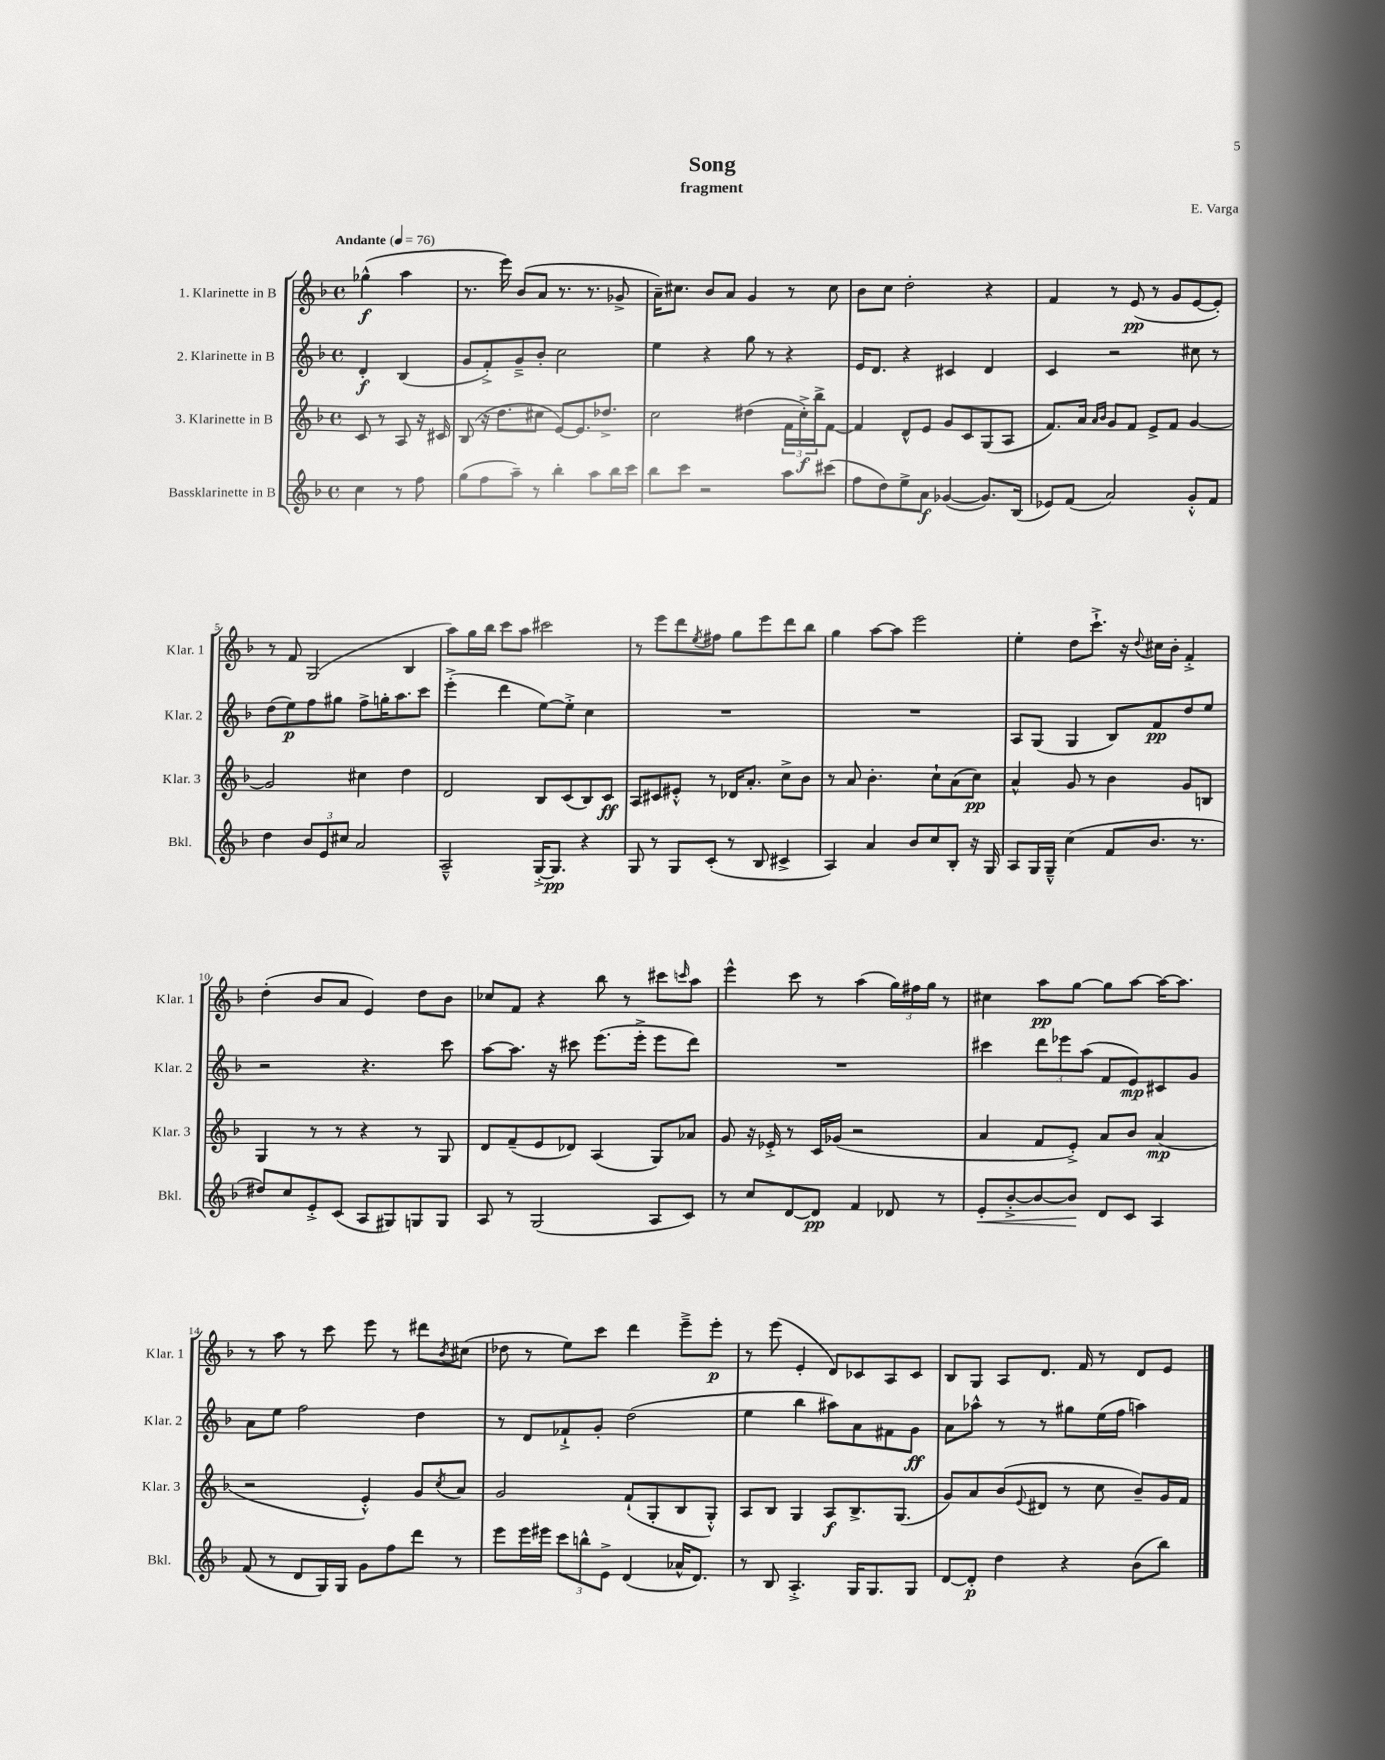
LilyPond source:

\header { title = "Song" composer = "E. Varga" subtitle = "fragment" }
<<
\new StaffGroup <<
\new Staff = "s0" \with { instrumentName = "1. Klarinette in B" shortInstrumentName = "Klar. 1" } {
    \clef treble \key f \major \defaultTimeSignature \time 4/4 \partial 2 \tempo "Andante" 4 = 76
    ges''4-^\f( a''4 |
    r8. e'''16) bes'8( a'8 r8. r8. ges'8-> |
    a'16--) cis''8. bes'8 a'8 g'4 r8 cis''8 |
    bes'8 c''8 d''2-. r4 |
    f'4 r8 e'8\pp( r8 g'8 e'8~ e'8-.) |
    r8 f'8 g2( bes4 |
    a''8) g''16 bes''16 c'''8 a''8 cis'''2 |
    r8 e'''8 d'''8 \acciaccatura { e''8 } fis''8 g''8 e'''8 d'''8 bes''8 |
    g''4 a''8~ a''8 e'''2 |
    e''4-. d''8 c'''8.-!-> r16 \appoggiatura { d''8 } cis''16 bes'16-. f'4-.-> |
    d''4-.( bes'8 a'8 e'4) d''8 bes'8 |
    ces''8 f'8 r4 bes''8 r8 cis'''8 \grace { c'''16 } a''8 |
    e'''4-^ c'''8 r8 a''4( \tuplet 3/2 { g''16) fis''16 g''16 } r8 |
    cis''4 a''8\pp g''8~ g''8 a''8~ a''16~ a''8. |
    r8 a''8 r8 c'''8 e'''8 r8 dis'''8 \acciaccatura { bes'8 } cis''8( |
    des''8 r8 e''8) c'''8 d'''4 e'''8---> e'''8-.\p |
    r8 e'''8( e'4-. d'8) ces'8 a8 ces'8 |
    bes8 g8 a8 d'8. f'16 r8 d'8 e'8 \bar "|." |
}
\new Staff = "s1" \with { instrumentName = "2. Klarinette in B" shortInstrumentName = "Klar. 2" } {
    \clef treble \key f \major \defaultTimeSignature \time 4/4 \partial 2
    d'4-.\f bes4( |
    g'8 f'8-.->) g'8---> bes'8-. c''2 |
    e''4 r4 g''8 r8 r4 |
    e'16 d'8. r4 cis'4 d'4 |
    c'4 r2 cis''8 r8 |
    d''8( e''8\p) f''8 gis''8 f''8-> g''16-. a''8. c'''8 |
    e'''4-.->( d'''4 e''8~) e''8-.-> c''4 |
    R1 |
    R1 |
    a8 g8( g4 bes8) f'8\pp d''8 e''8 |
    r2 r4. c'''8 |
    a''8~ a''8. r16 cis'''8 e'''8.( e'''16-.-> e'''8 d'''8) |
    R1 |
    cis'''4 \tuplet 3/2 { d'''8 ees'''8 a''8( } f'8 e'8\mp) cis'8 g'8 |
    a'8 e''8 f''2 d''4 |
    r8 d'8 fes'8-!-> g'8-. d''2( |
    e''4 bes''4 ais''8) a'8 fis'8 g'8\ff |
    a'8 aes''8-^ r8 r8 gis''8 e''16( f''16 a''4) \bar "|." |
}
\new Staff = "s2" \with { instrumentName = "3. Klarinette in B" shortInstrumentName = "Klar. 3" } {
    \clef treble \key f \major \defaultTimeSignature \time 4/4 \partial 2
    c'8 r8 a8 r16 cis'16 |
    bes8( r16 d''8. cis''8 e'8~) e'8. des''8.-> |
    c''2 dis''4( \tuplet 3/2 { f'16 c''16-.->\f) bes''16-> } f'8~ |
    f'4 d'8-^ e'8 g'8 c'8 g8( a8 |
    f'8.) a'16 \grace { a'16 bes'16 } g'8 f'8 e'8-> f'8 g'4~ |
    g'2 cis''4 d''4 |
    d'2 bes8 c'8( bes8) c'8\ff |
    a8 cis'8 eis'8-.-^ r8 des'16 a'8.-. c''8-> bes'8 |
    r8 a'8 bes'4.-. c''8-! a'8( c''8\pp) |
    a'4-^ g'8 r8 bes'4 g'8 b8 |
    g4 r8 r8 r4 r8 g8 |
    d'8 f'8--( e'8 des'8) a4( g8) aes'8 |
    g'8 r16 ees'16-.-> r8 c'16 ges'16( r2 |
    a'4 f'8 e'8-.->) a'8 bes'8 a'4\mp( |
    r2 e'4-.-^) g'8 \acciaccatura { c''8 } a'8 |
    g'2 f'8-!( g8-. bes8 g8-.-^) |
    a8 bes8 g4 a8\f bes8.-> g8.( |
    g'8) a'8 bes'8( \appoggiatura { e'8 } dis'8 r8 c''8 bes'8--) g'16 f'16 \bar "|." |
}
\new Staff = "s3" \with { instrumentName = "Bassklarinette in B" shortInstrumentName = "Bkl." } {
    \clef treble \key f \major \defaultTimeSignature \time 4/4 \partial 2
    c''4 r8 f''8 |
    g''8( f''8 a''8--) r8 bes''4-. a''8 bes''16 c'''16 |
    bes''8 c'''8 r2 a''8 cis'''8( |
    f''8 d''8) e''8-> a'8\f ges'4~( ges'8.) bes16( |
    ees'8) f'8( a'2) g'8-.-^ f'8 |
    d''4 \tuplet 3/2 { bes'8 e'8 cis''8 } a'2 |
    a2---^ g16~-.-> g8.\pp r4 |
    g8 r8 g8 c'8-.( r8 bes8 cis'4-> |
    a4) a'4 bes'8 c''8 bes8-. r16 g16 |
    a8 g16 g16---^ c''4( f'8 bes'8. r8. |
    dis''8) c''8 e'8-.-> c'8( a8 gis8) g8 g8 |
    a8 r8 g2( a8 c'8) |
    r8 c''8 d'8~ d'8\pp f'4 des'8 r8 |
    e'8-.\< bes'8~-.-> bes'8~ bes'8\! d'8 c'8 a4 |
    f'8( r8 d'8 g16) g16 g'8 f''8 d'''8 r8 |
    e'''8 e'''16 eis'''16 \tuplet 3/2 { c'''8 b''8-^ e'8-> } d'4( aes'16-^ d'8.) |
    r8 bes8 a4.-.-> g16 g8. g8 |
    d'8~ d'8-.\p d''4 r4 bes'8( bes''8) \bar "|." |
}
>>
>>
